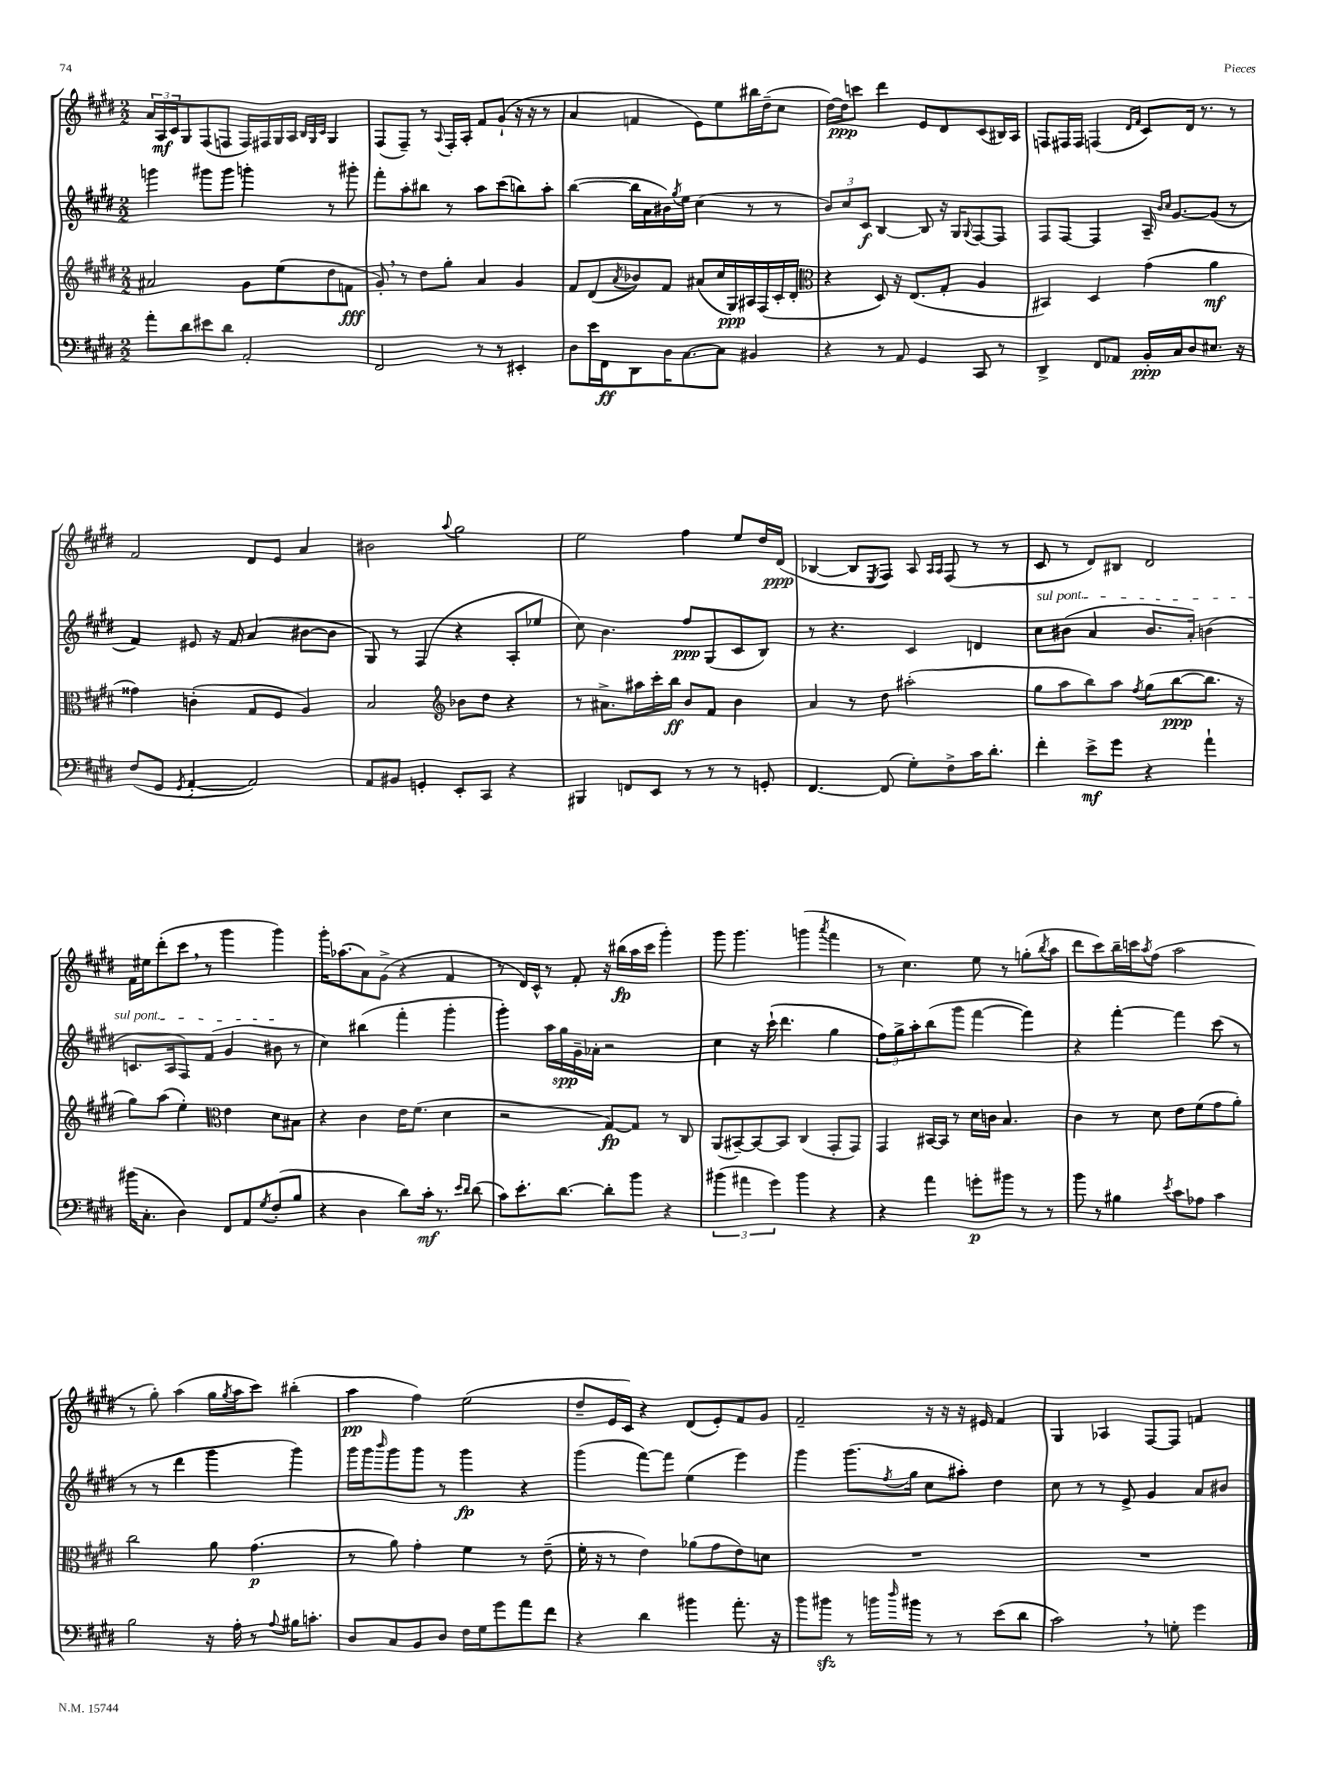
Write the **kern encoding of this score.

**kern	**kern	**kern	**kern
*staff4	*staff3	*staff2	*staff1
*clefF4	*clefG2	*clefG2	*clefG2
*k[f#c#g#d#]	*k[f#c#g#d#]	*k[f#c#g#d#]	*k[f#c#g#d#]
*M2/2	*M2/2	*M2/2	*M2/2
8a'	2a#	4ggg	24a
.	.	.	24A
.	.	.	24c#
8d#	.	.	8G#
8e#	.	8ggg#	(8F#
8d#	.	8ggg#	8F
2AA'	8g#	4ggg'	16F)
.	.	.	16F#
.	(8ee	.	16G#
.	.	.	16A
.	.	.	32qqB
.	.	.	32qqG#
.	.	.	32qqc#
.	8dd#	8r	4G#
.	8f	8ggg#'	.
=	=	=	=
2FF#	8g#')	8fff#'	(8F#
.	8r	8aa'	8F#~)
.	8dd#	8bb#	8r
.	.	.	8qqA
.	8gg#'	8r	16F#'
.	.	.	16A'
8r	4a	8aa	8f#
8r	.	(8ccc#	(8g#`
4EE#'	4g#	8bb)	16r
.	.	.	16r
.	.	8aa'	8r
=	=	=	=
8D#	8f#	([4bb	4a
16e	(8d#	.	.
16FF#	.	.	.
.	8qa	.	.
8DD#	8b-)	16bb]	4f
.	.	16a	.
16D#	8f#	16b#)	.
.	.	8qgg#	.
[8.C#	.	16ee	.
.	(8a#	(4cc#	8e)
8C#]	16cc#	.	8ee
.	16G#)	.	.
4BB#	16A#	8r	16bb#
.	(16F#	.	(16dd#~
.	16c#'	8r	8cc#
.	16d#'	.	.
=	=	=	=
*	*clefC3	*	*
4r	4r	12b)	[16dd#)
.	.	.	16dd#]
.	.	12cc#	.
.	.	.	8ccc
.	.	12c#	.
8r	8D#)	[4B	4ddd#
8AA	16r	.	.
.	(8.E	.	.
4GG#	.	8B]	8e
.	8G#'	16r	8d#
.	.	16G#	.
.	.	8qqG#	.
8CC#	4A	[8F#	(8c#
8r	.	8F#]	16B#)
.	.	.	16A
=	=	=	=
4DD#^	4BB#)	8F#	8F
.	.	[8F#	16F#
.	.	.	16F#
8FF#	4D#	4F#]	(4F
8AA-	.	.	.
.	.	.	16qqd#
.	.	.	16qqf#
16BB'	(4g#	16A~	8c#)
.	.	16qqb	.
.	.	16qqcc#	.
16C#	.	[8.g#	.
8D#	.	.	16d#
.	.	.	8.r
8.E#	4a	(8g#]	.
.	.	8r	8r
16r	.	.	.
=	=	=	=
(8F#	4g##)	4f#)	2f#
8GG#	.	.	.
8qGG#	.	.	.
[4AA'	(4c'	8e#	.
.	.	16r	.
.	.	16f#	.
2AA])	8G#	(4a	8d#
.	8F#	.	8e
.	4A)	[8b#	4a
.	.	8b#]	.
=	=	=	=
8AA	2B	8G#)	2b#
8BB#	.	8r	.
4GG'	.	(4F#	.
*	*clefG2	*	*
.	.	.	8qqaa
8EE'	8b-	4r	2gg#
8CC#	8dd#	.	.
4r	4r	8A'	.
.	.	8ee-	.
=	=	=	=
4BBB#	8r	8cc#)	2ee
.	8.a#^	4.b	.
8FF	.	.	.
.	16aa#	.	.
8EE	16ccc#'	.	.
.	16bb	.	.
8r	8b	8ff#	4ff#
8r	8f#	(8G#	.
8r	4b	8c#	8ee
8GG'	.	8B)	16dd#
.	.	.	(16d#
=	=	=	=
[4.FF#	4a	8r	[4B-
.	.	4.r	.
.	8r	.	8B-]
.	.	.	8qE
(8FF#]	8dd#	.	8F#)
8G#')	(2aa#'	4c#	8A
.	.	.	16qqA
.	.	.	16qqA
8F#^	.	.	(8F#
16c#	.	4d	8r
8.d#'	.	.	.
.	.	.	8r
=	=	=	=
4f#'	8gg#	8cc#	8c#
.	8aa	(8b#	8r
8e^	8bb)	4a	8d#)
8g#	8aa	.	8B#
.	8qff#	.	.
4r	(8gg#	8.b#	2d#
.	[8bb	.	.
.	.	16a')	.
4a`	8.bb]	(4b	.
.	16r	.	.
=	=	=	=
(16b#	8gg#)	8.c	16f#
8.C#'	.	.	16ee#
.	(8aa	.	(8ddd#'
.	.	16A	.
4D#)	4ee')	8F#)	8ccc#
.	.	(8f#	8r
*	*clefC3	*	*
8FF#	4e	4g#	4ggg#
8AA	.	.	.
8qG#	.	.	.
(8F#'	8d#	8b#	4ggg#)
8B	8B#	8r	.
=	=	=	=
4r	4r	4cc#)	16ggg#'
.	.	.	(8.aa-
4D#	4c#	(4bb#	8a)
.	.	.	(8g#^
8d#)	16e	4fff#'	4r
.	(8.f#	.	.
16c#'	.	.	.
8.r	.	.	.
.	4d#	4ggg#'	4f#
16qqe	.	.	.
16qqd#	.	.	.
(8d#	.	.	.
=	=	=	=
8c#)	2r	4ggg#')	8r
8.e'	.	.	16d#)
.	.	.	16c#^^
.	.	16aa	8r
[8.d#	.	16gg#	.
.	.	16g#~	8f#'
.	.	16a-'	.
8d#']	[8G#)	2r	16r
.	.	.	(16bb#
8b	8G#]	.	16aa
.	.	.	16ccc#
4r	8r	.	4ggg#')
.	8C#	.	.
=	=	=	=
(6b#	(8AA	4cc#	8ggg#
.	[8BB#~)	.	4.ggg#
6a#	.	.	.
.	8BB#_	16r	.
.	.	(16ccc#`	.
6g#)	.	.	.
.	8BB#]	4.ddd#	.
4b#	(4C#	.	(4ggg
.	.	.	8qaaa
4r	8GG#'	4gg#	4fff#
.	8GG#)	.	.
=	=	=	=
4r	4GG#	12ff#)	8r
.	.	12gg#^	.
.	.	.	4.cc#)
.	.	12aa'	.
4a	[16BB#	(8bb	.
.	16BB#]	.	.
.	8r	8ggg#	.
8g'	16d#	[4fff#	8ee
.	16c	.	.
8b#	4.B	.	8r
8r	.	4fff#])	(8gg'
.	.	.	8qbb
8r	.	.	8aa
=	=	=	=
8b	4c#	4r	8ddd#
8r	.	.	8ccc#)
4B#	8r	[4fff#'	16bb~
.	.	.	16ccc
.	.	.	8qaa
.	8d#	.	(8ff#
8qe	.	.	.
8c#	8e	4fff#]	2aa
8A-	(8f#	.	.
4c#	8g#	(8ccc#	.
.	8a')	8r	.
=	=	=	=
2B	2cc#	8r	8r
.	.	8r	8gg#')
.	.	4ddd#	(4aa
16r	8a	4ggg#	16gg#
.	.	.	8qgg#
16A'	.	.	16aa
8r	(4.g#	.	8ccc#)
8qqA	.	.	.
16B#	.	4ggg#)	(4bb#'
8.c'	.	.	.
=	=	=	=
8D#	8r	16ggg#	4aa
.	.	16ggg#	.
.	.	16qqbbb	.
8C#	8a)	8ggg#	.
8BB	4g#'	8ggg#	4ff#)
8D#	.	8r	.
16F#	4f#	4ggg#	(2ee
16G#	.	.	.
8g#	.	.	.
8a	8r	4r	.
8f#	(8e~	.	.
=	=	=	=
4r	16f#'	(4ggg#	8dd#~
.	16r	.	.
.	8r	.	16e
.	.	.	16c#)
4d#	4e)	[8fff#)	4r
.	.	8fff#]	.
4b#	(8a-	(4ee	(8d#
.	8g#	.	8e')
8.a'	8e)	4eee)	8f#
.	8d	.	8g#
16r	.	.	.
=	=	=	=
8b	1r	4ggg#	2f#~
8b#	.	.	.
8r	.	(8.ggg#	.
16b	.	.	.
16qqdd#	.	8qff#	.
16b#	.	16gg#	.
8r	.	8cc#	16r
.	.	.	16r
8r	.	8aa#')	16r
.	.	.	16e#
(8e	.	4dd#	4f#
8d#	.	.	.
=	=	=	=
2c#)	1r	8cc#	4G#
.	.	8r	.
.	.	8r	4A-
.	.	8e^	.
8r	.	4g#	[8F#
8G'	.	.	8F#]
4g#	.	8a	4f
.	.	8b#	.
==	==	==	==
*-	*-	*-	*-
